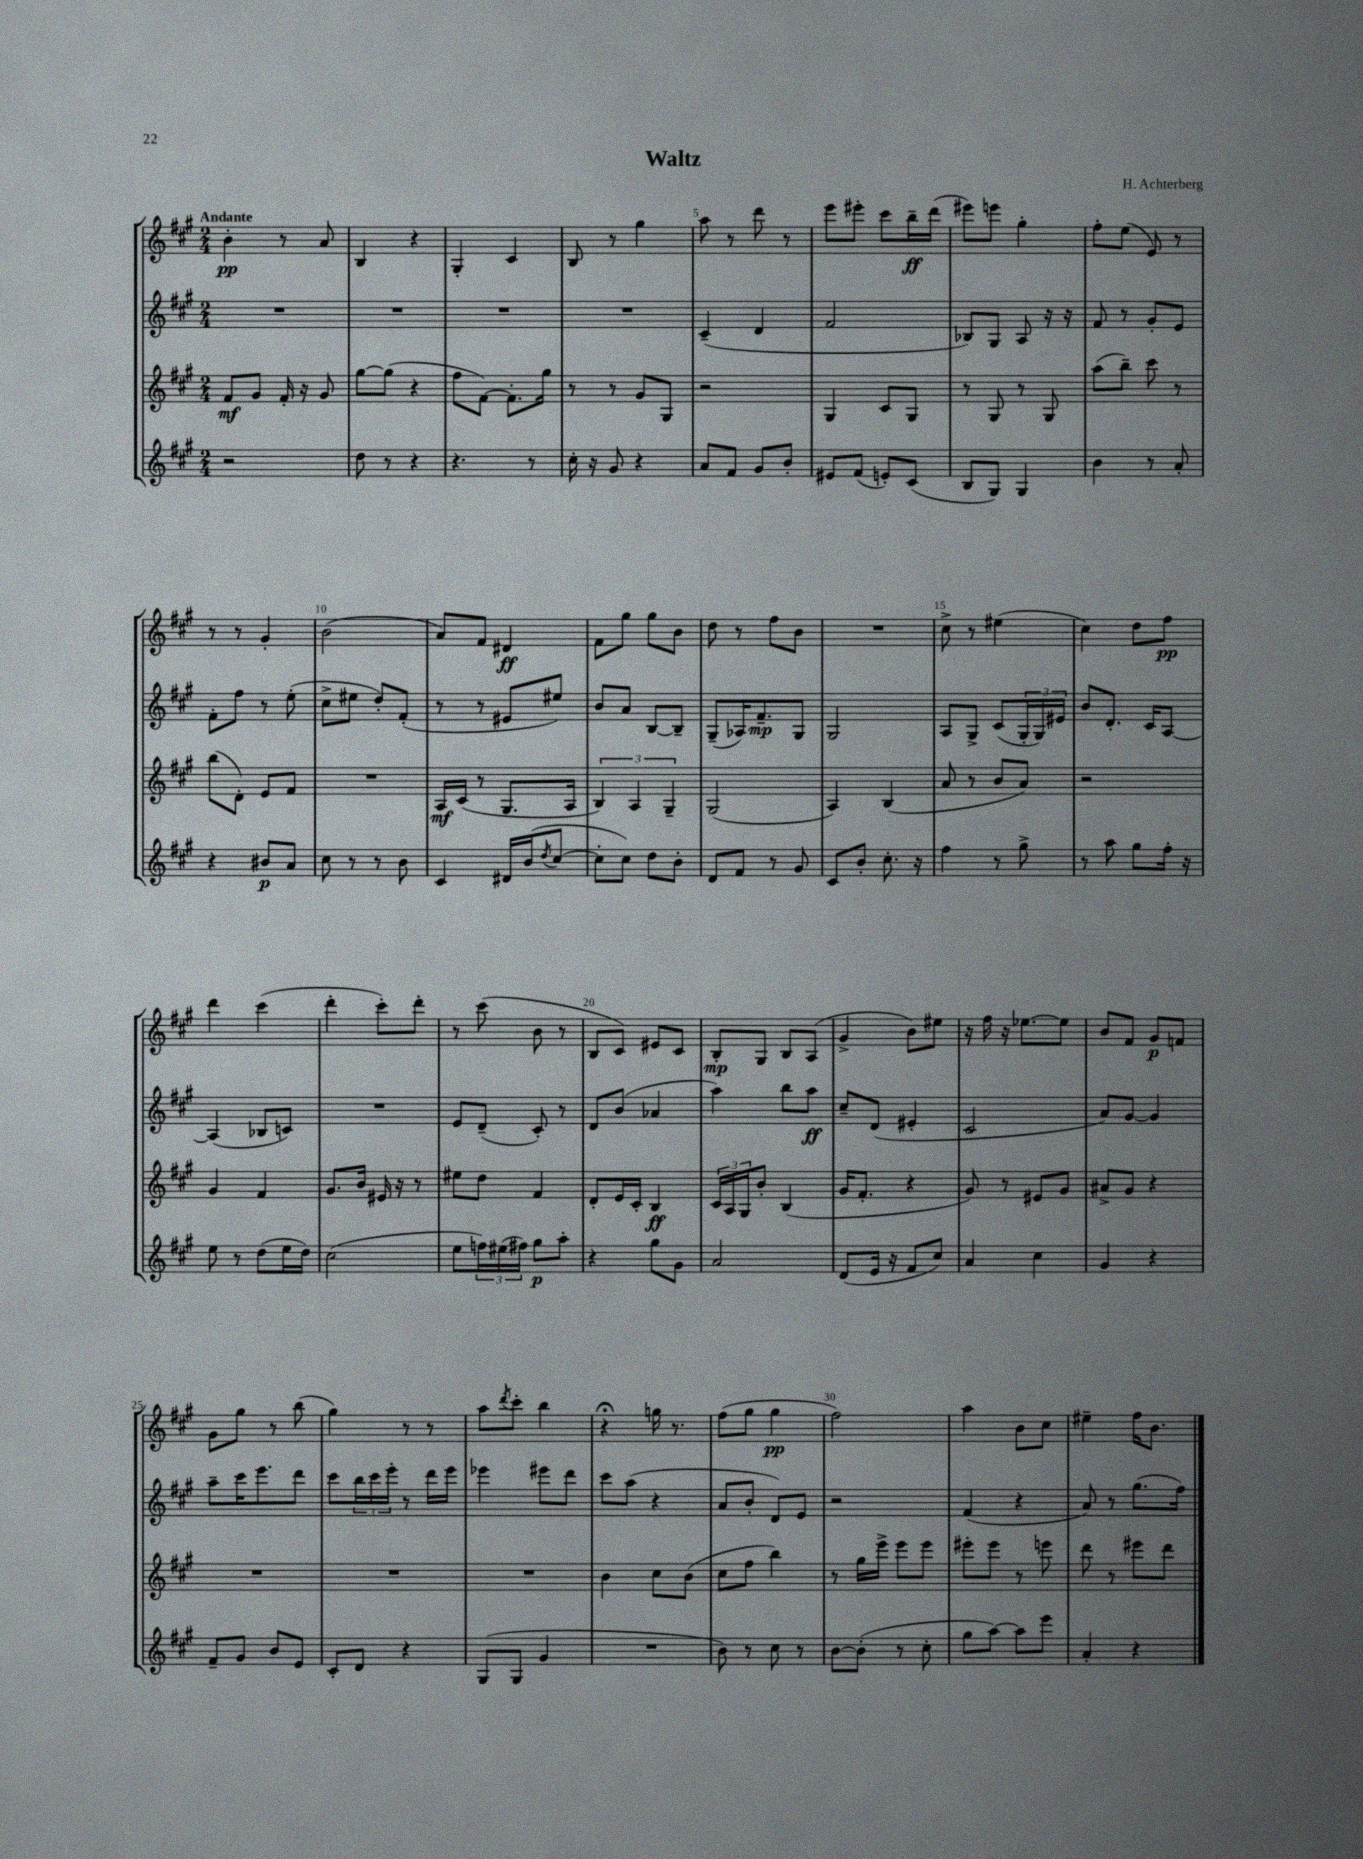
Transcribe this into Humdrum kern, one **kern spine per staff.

**kern	**kern	**kern	**kern
*staff4	*staff3	*staff2	*staff1
*clefG2	*clefG2	*clefG2	*clefG2
*k[f#c#g#]	*k[f#c#g#]	*k[f#c#g#]	*k[f#c#g#]
*M2/4	*M2/4	*M2/4	*M2/4
2r	8f#	2r	4b'
.	8g#	.	.
.	16f#'	.	8r
.	16r	.	.
.	8g#	.	8a
=	=	=	=
8dd	[8gg#	2r	4B
8r	(8gg#]	.	.
4r	4r	.	4r
=	=	=	=
4.r	8ff#	2r	4G#'
.	[8f#)	.	.
.	8.f#']	.	4c#
8r	.	.	.
.	16gg#	.	.
=	=	=	=
16cc#'	8r	2r	8B
16r	.	.	.
8g#	8r	.	8r
4r	8g#	.	4gg#
.	8G#	.	.
=	=	=	=
8a	2r	(4c#~	8aa
8f#	.	.	8r
8g#	.	4d	8ddd
8b'	.	.	8r
=	=	=	=
8e#	4G#	2f#	8eee
(8f#	.	.	8eee#'
8e')	8c#	.	8ccc#
(8c#	8G#	.	16bb~
.	.	.	(16ddd
=	=	=	=
8B	8r	8B-)	8eee#)
8G#)	8G#	8G#	8eee
4G#	8r	8A	4gg#'
.	8G#	16r	.
.	.	16r	.
=	=	=	=
4b	(8aa	8f#	8ff#'
.	8bb~)	8r	(8ee
8r	8ccc#	8g#'	8e)
8a'	8r	8e	8r
=	=	=	=
4r	(8bb	8f#'	8r
.	8d')	8ff#	8r
8b#	8e	8r	4g#'
8a	8f#	(8ee'	.
=	=	=	=
8cc#	2r	8cc#^	(2b
8r	.	8ee#	.
8r	.	8dd')	.
8b	.	(8f#'	.
=	=	=	=
4c#	16A	8r	8a)
.	(16c#	.	.
.	8r	8r	8f#
16d#	8.G#	8e#	4d#
(16b	.	.	.
8qdd	.	.	.
[8cc#	.	8ee#)	.
.	16A	.	.
=	=	=	=
8cc#']	6B)	8b	8f#
8cc#)	.	8a	8gg#
.	6A	.	.
8dd	.	[8B	8gg#
.	6G#~	.	.
8b'	.	8B~]	8b
=	=	=	=
8d	(2G#	(8G#~	8dd
8f#	.	16A-)	8r
.	.	8.f#~	.
8r	.	.	8ff#
8g#	.	8G#	8b
=	=	=	=
8c#	4A)	2G#	2r
8b'	.	.	.
8.cc#'	(4B	.	.
16r	.	.	.
=	=	=	=
4ff#	8a	8A	8cc#^
.	8r	8G#^	8r
8r	8b	(8c#	(4ee#
8gg#^	8a)	24G#'	.
.	.	24G#)	.
.	.	24e#	.
=	=	=	=
8r	2r	8b	4cc#)
8aa	.	8.d'	.
8gg#	.	.	8dd
.	.	16c#	.
16ff#'	.	[8A	8ff#
16r	.	.	.
=	=	=	=
8ee	4g#	(4A]	4ddd
8r	.	.	.
(8dd	4f#	8B-	(4ccc#
16ee	.	8c)	.
16dd)	.	.	.
=	=	=	=
(2cc#	8.g#	2r	4ddd'
.	16b	.	.
.	16e#	.	8ccc#')
.	16r	.	.
.	8r	.	8ddd'
=	=	=	=
8ee	8ee#	8e	8r
24ff)	8dd	(8d~	(8ccc#
(24ee#	.	.	.
24ff#)	.	.	.
8gg#	4f#	8c#')	8b
8aa'	.	8r	8r
=	=	=	=
4r	8d'	8d	8B
.	16e	(8b	8c#)
.	16c#'	.	.
8gg#	4B	4a-	8e#
8g#	.	.	8c#
=	=	=	=
2a	24c#	4aa)	8B'
.	24A	.	.
.	24G#	.	.
.	8b'	.	8G#
.	(4B	8bb	8B
.	.	8aa	(8A
=	=	=	=
(8d	16g#	8cc#~	4g#^
.	8.f#'	.	.
16e	.	(8d	.
16r	.	.	.
8f#	4r	4e#'	8b)
8cc#)	.	.	8ee#
=	=	=	=
4a	8g#)	2c#	16r
.	.	.	16ff#
.	8r	.	16r
.	.	.	[8.ee-
4cc#	8e#	.	.
.	8g#	.	8ee-]
=	=	=	=
4g#	8a#^	8a)	8b
.	8g#	[8g#	8f#
4r	4r	4g#]	8g#
.	.	.	8f
=	=	=	=
8f#~	2r	8aa~	8g#
8g#	.	16ccc#	8gg#
.	.	8.eee	.
8b	.	.	8r
8e	.	8ddd	(8bb
=	=	=	=
8c#'	2r	8ccc#	4gg#)
8d	.	24bb	.
.	.	24ccc#	.
.	.	24eee'	.
4r	.	8r	8r
.	.	16ddd	8r
.	.	16eee	.
=	=	=	=
(8G#	2r	4eee-	8aa
.	.	.	8qddd
8G#	.	.	8ccc#'
4g#	.	8eee#	4bb
.	.	8ddd	.
=	=	=	=
2r	4b	8ccc#	4r;
.	.	(8aa	.
.	8cc#	4r	16gg
.	.	.	8.r
.	(8b	.	.
=	=	=	=
8b)	8cc#	8a	(8ff#
8r	8ff#	8b'	8gg#
8cc#	4bb)	8d)	4gg#
8r	.	8e	.
=	=	=	=
[8b	8r	2r	2ff#)
(8b']	16gg#	.	.
.	16eee^	.	.
8r	8eee	.	.
8cc#'	8eee	.	.
=	=	=	=
8gg#	8eee#'	(4f#	4aa
[8aa)	8eee#	.	.
8aa]	8r	4r	8b
8eee	8eee	.	8cc#
=	=	=	=
4a'	8ddd	8a)	4ee#~
.	8r	8r	.
4r	8eee#	(8.gg#	16ff#
.	.	.	8.b
.	8ddd	.	.
.	.	16ff#)	.
==	==	==	==
*-	*-	*-	*-
